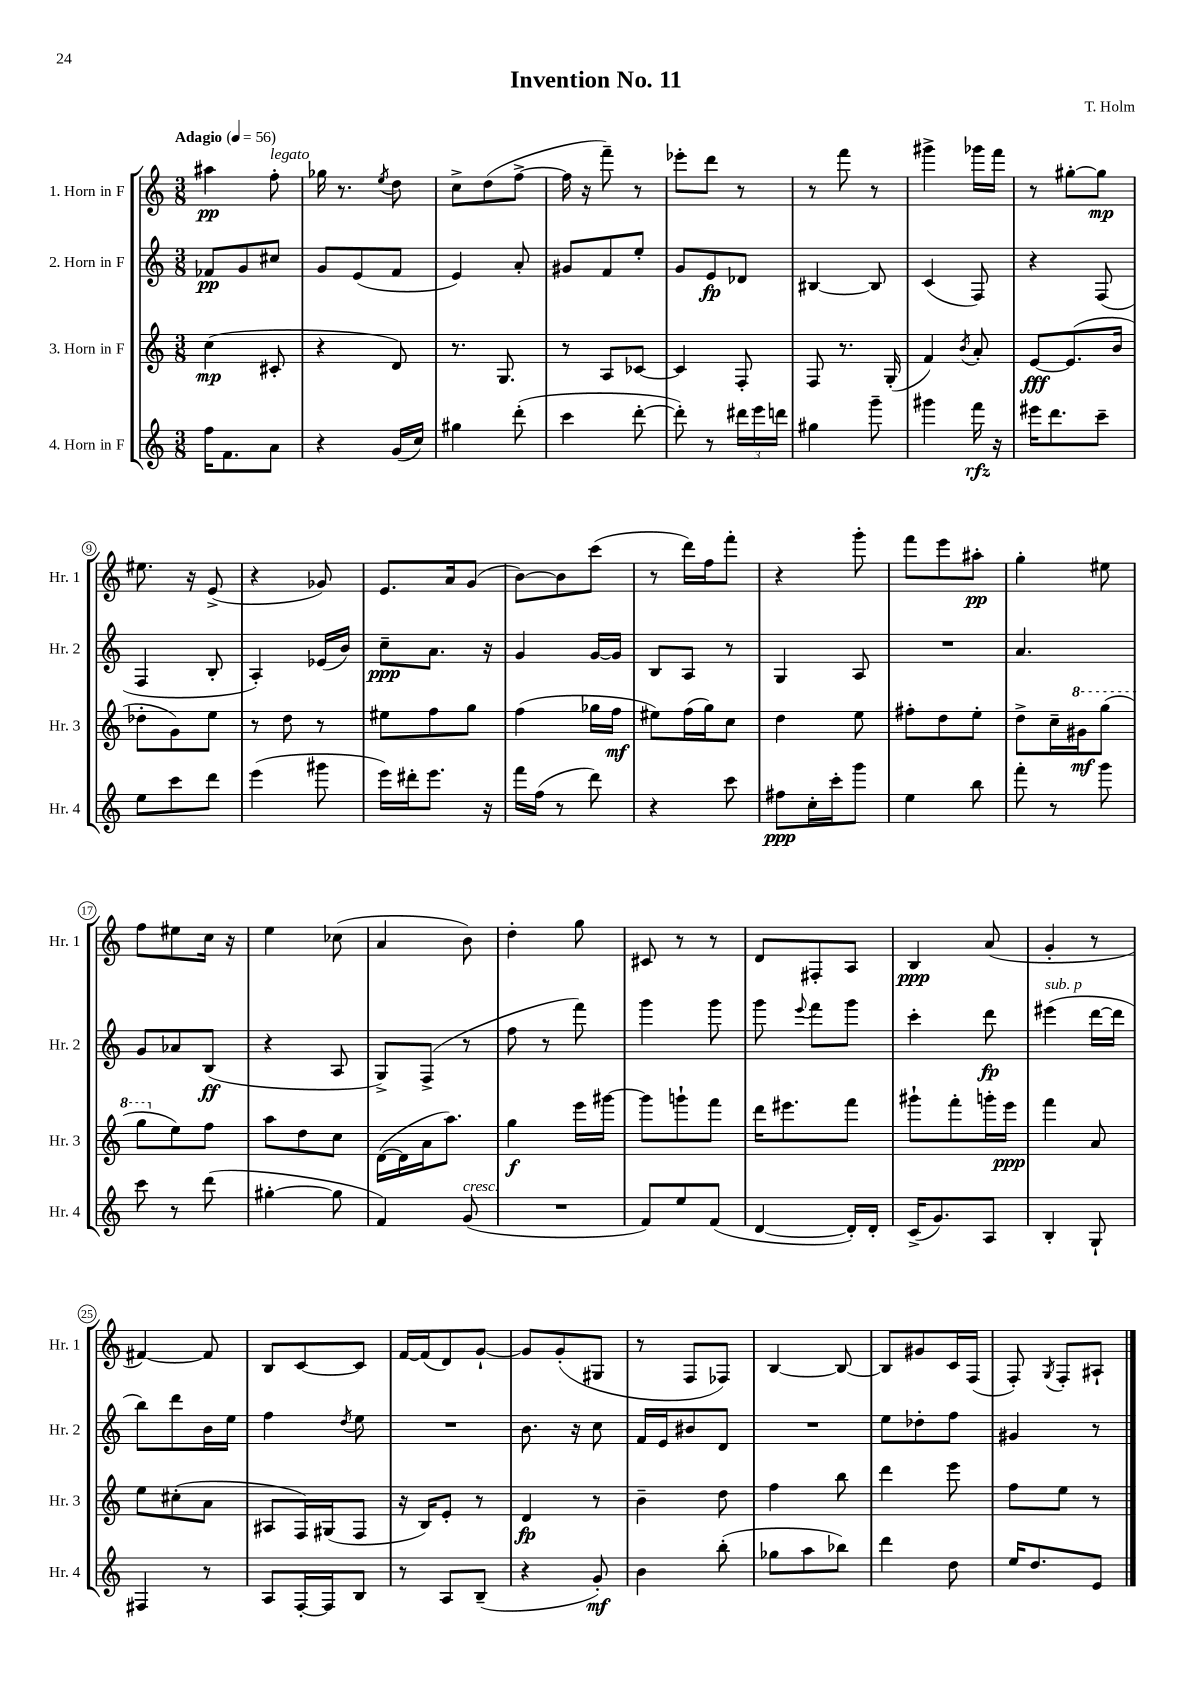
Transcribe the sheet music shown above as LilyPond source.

\header { title = "Invention No. 11" composer = "T. Holm" }
<<
\new StaffGroup <<
\new Staff = "s0" \with { instrumentName = "1. Horn in F" shortInstrumentName = "Hr. 1" } {
    \clef treble \key c \major \numericTimeSignature \time 3/8 \tempo "Adagio" 4 = 56
    \autoBeamOff ais''4\pp f''8-.^\markup { \italic "legato" } |
    ges''16 r8. \acciaccatura { e''8 } d''8 |
    c''8[-> d''8( f''8]~-> |
    f''16 r16 f'''8--) r8 |
    ees'''8[-. d'''8] r8 |
    r8 f'''8 r8 |
    gis'''4-> ges'''16[ f'''16] |
    r8 gis''8[~-. gis''8]\mp |
    eis''8. r16 e'8->( |
    r4 ges'8) |
    e'8.[ a'16 g'8]( |
    b'8[~) b'8 c'''8]( |
    r8 d'''16[) f''16 f'''8]-. |
    r4 g'''8-. |
    f'''8[ e'''8 ais''8]-.\pp |
    g''4-. eis''8 |
    f''8[ eis''8 c''16] r16 |
    e''4 ces''8( |
    a'4 b'8) |
    d''4-. g''8 |
    cis'8 r8 r8 |
    d'8[ fis8-. a8] |
    b4\ppp a'8( |
    g'4-. r8 |
    fis'4~) fis'8 |
    b8[ c'8~ c'8] |
    f'16[~ f'16( d'8) g'8]~-! |
    g'8[ g'8-.( gis8] |
    r8 f8[ fes8]) |
    b4~ b8~ |
    b8[ gis'8 c'16 f16]( |
    f8-.) \acciaccatura { g8 } f8[-. ais8]-! \bar "|." |
}
\new Staff = "s1" \with { instrumentName = "2. Horn in F" shortInstrumentName = "Hr. 2" } {
    \clef treble \key c \major \numericTimeSignature \time 3/8
    \autoBeamOff fes'8[\pp g'8 cis''8] |
    g'8[ e'8( f'8] |
    e'4) a'8-. |
    gis'8[ f'8 e''8]-. |
    g'8[ e'8\fp des'8] |
    bis4~ bis8 |
    c'4( f8) |
    r4 f8( |
    f4 b8-. |
    a4-.) ees'16[( b'16]) |
    c''8[--\ppp a'8.] r16 |
    g'4 g'16[~ g'16] |
    b8[ a8] r8 |
    g4 a8 |
    R4. |
    a'4. |
    g'8[ aes'8 b8]\ff( |
    r4 a8 |
    g8[->) f8]->( r8 |
    f''8 r8 f'''8) |
    g'''4 g'''8 |
    g'''8 \appoggiatura { e'''8 } f'''8[ g'''8] |
    c'''4-. d'''8\fp |
    eis'''4^\markup { \italic "sub. p" }( d'''16[~ d'''16] |
    b''8[) d'''8 b'16 e''16] |
    f''4 \acciaccatura { d''8 } e''8 |
    R4. |
    b'8. r16 c''8 |
    f'16[ e'16 bis'8 d'8] |
    R4. |
    e''8[ des''8-. f''8] |
    gis'4 r8 \bar "|." |
}
\new Staff = "s2" \with { instrumentName = "3. Horn in F" shortInstrumentName = "Hr. 3" } {
    \clef treble \key c \major \numericTimeSignature \time 3/8
    \autoBeamOff c''4\mp( cis'8-. |
    r4 d'8) |
    r8. g8. |
    r8 a8[ ces'8]~ |
    ces'4 f8-. |
    f8 r8. g16-.( |
    f'4) \acciaccatura { b'8 } a'8-. |
    e'8[~\fff e'8.( b'16] |
    des''8[-. g'8) e''8] |
    r8 d''8 r8 |
    eis''8[ f''8 g''8] |
    f''4( ges''16[ f''16]\mf |
    eis''8[) f''16( g''16) c''8] |
    d''4 e''8 |
    fis''8[-. d''8 e''8]-. |
    d''8[-> c''16-- \ottava #1 gis''16\mf g'''8]( |
    g'''8[ \ottava #0 e''8) f''8] |
    a''8[ d''8 c''8] |
    d'16[~( d'16 a'16 a''8.]) |
    g''4\f e'''16[ gis'''16]~ |
    gis'''8[ g'''8-! f'''8] |
    d'''16[ eis'''8. f'''8] |
    gis'''8[-! f'''8-. g'''16-. e'''16]\ppp |
    f'''4 a'8 |
    e''8[ cis''8-.( a'8] |
    ais8[ f16) gis16( f8] |
    r16 b16[) e'8]-. r8 |
    d'4\fp r8 |
    b'4-- d''8 |
    f''4 b''8 |
    d'''4 e'''8 |
    f''8[ e''8] r8 \bar "|." |
}
\new Staff = "s3" \with { instrumentName = "4. Horn in F" shortInstrumentName = "Hr. 4" } {
    \clef treble \key c \major \numericTimeSignature \time 3/8
    \autoBeamOff f''16[ f'8. a'8] |
    r4 g'16[( c''16]) |
    gis''4 d'''8-.( |
    c'''4 d'''8~-. |
    d'''8-.) r8 \tuplet 3/2 { dis'''16[ e'''16 d'''16] } |
    gis''4 g'''8-- |
    gis'''4 f'''16\rfz r16 |
    eis'''16[ d'''8. c'''8]-- |
    e''8[ c'''8 d'''8] |
    e'''4( gis'''8 |
    e'''16[) dis'''16-. e'''8.] r16 |
    f'''16[ f''16]( r8 d'''8) |
    r4 c'''8 |
    fis''8[\ppp c''16-. c'''16-. g'''8] |
    e''4 b''8 |
    f'''8-. r8 g'''8 |
    c'''8 r8 d'''8( |
    gis''4~-. gis''8 |
    f'4) g'8^\markup { \italic "cresc." }( |
    R4. |
    f'8[) e''8 f'8]( |
    d'4~ d'16[-.) d'16]-. |
    c'16[->( g'8.) a8] |
    b4-. g8-! |
    fis4 r8 |
    a8[ f16~-. f16 b8] |
    r8 a8[ b8]--( |
    r4 g'8-.\mf) |
    b'4 b''8-.( |
    ges''8[ a''8 bes''8]) |
    d'''4 d''8 |
    e''16[ d''8. e'8] \bar "|." |
}
>>
>>
\layout { \context { \Score \override BarNumber.stencil = #(make-stencil-circler 0.1 0.3 ly:text-interface::print) } }
